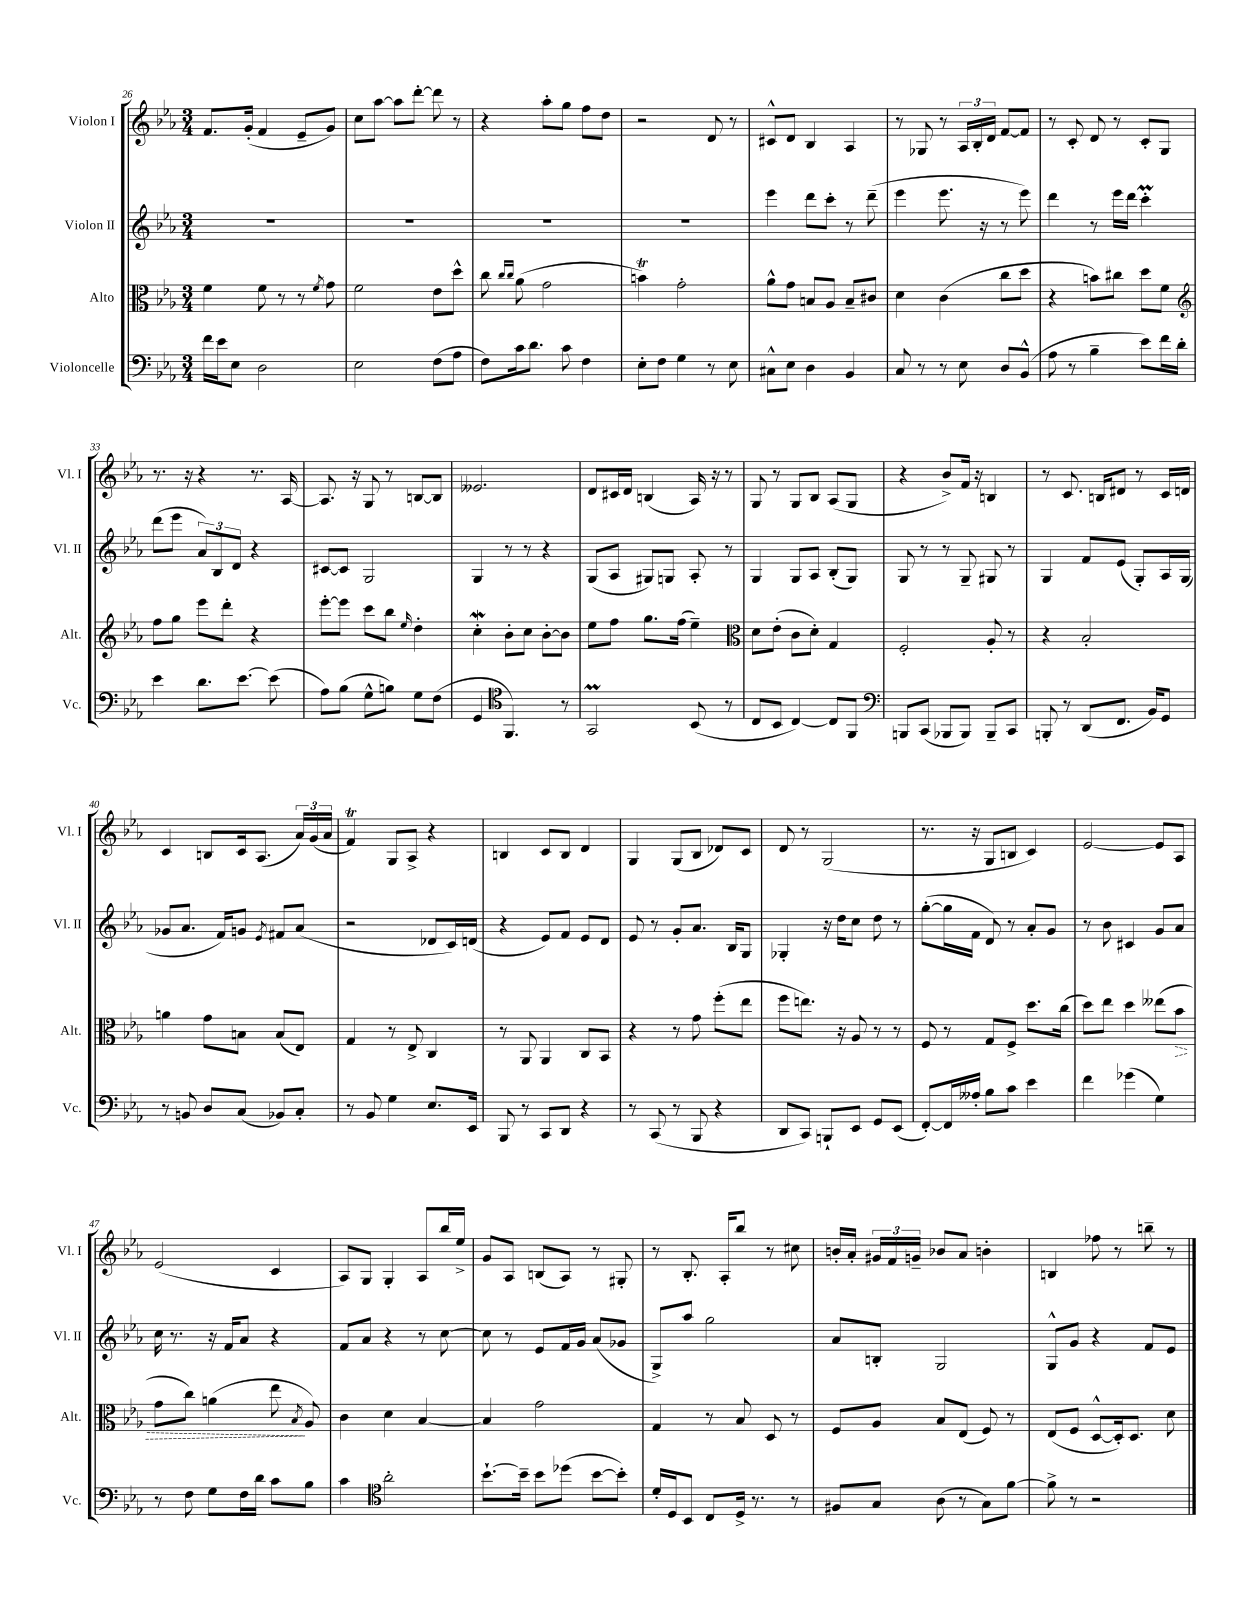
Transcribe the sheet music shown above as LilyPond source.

<<
\new StaffGroup <<
\new Staff = "s0" \with { instrumentName = "Violon I" shortInstrumentName = "Vl. I" } {
    \clef treble \key ees \major \numericTimeSignature \time 3/4
    \autoBeamOff f'8.[ g'16]-.( f'4 ees'8[-- g'8]) |
    c''8[ aes''8]~ aes''8[ d'''8]~-. d'''8 r8 |
    r4 aes''8[-. g''8] f''8[ d''8] |
    r2 d'8 r8 |
    cis'8[-^ d'8] bes4 aes4 |
    r8 ges8 r8 \tuplet 3/2 { aes16[ bes16-. d'16] } f'8[~ f'8] |
    r8 c'8-. d'8 r8 c'8[-. g8] |
    r8. r16 r4 r8. aes16~ |
    aes8. r16 g8 r8 b8[~ b8] |
    eeses'2. |
    d'8[ cis'16 d'16] b4( aes16) r16 r8 |
    g8 r8 g8[ bes8] aes8[( g8] |
    r4 bes'8[->) f'16] r16 b4 |
    r8 c'8. b16[ dis'8] r8 c'16[ d'16] |
    c'4 b8[ c'16 aes8.]( \tuplet 3/2 { aes'16[) g'16( aes'16] } |
    f'4\trill) g8[ aes8]-> r4 |
    b4 c'8[ b8] d'4 |
    g4 g8[( bes8] des'8[) c'8] |
    d'8 r8 g2( |
    r8. r16 g8[ b8] c'4) |
    ees'2~ ees'8[ aes8] |
    ees'2( c'4 |
    aes8[) g8] g4-. aes8[ bes''16 ees''16]-> |
    g'8[ aes8] b8[( aes8]) r8 gis8-. |
    r8 bes8.-. aes16[-. bes''8] r8 cis''8 |
    b'16[-. aes'16]-. \tuplet 3/2 { gis'16[ f'16 g'16]-- } bes'8[ aes'8] b'4-. |
    b4 fes''8 r8 b''8-- r8 \bar "|." |
}
\new Staff = "s1" \with { instrumentName = "Violon II" shortInstrumentName = "Vl. II" } {
    \clef treble \key ees \major \numericTimeSignature \time 3/4
    \autoBeamOff R2. |
    R2. |
    R2. |
    R2. |
    ees'''4 d'''8[ c'''8]-. r8 d'''8--( |
    ees'''4 ees'''8. r16 r8 ees'''8) |
    d'''4 r8 ees'''16[ d'''16] c'''4-.\prall |
    d'''8[( ees'''8] \tuplet 3/2 { aes'8[) bes8 d'8] } r4 |
    cis'8[~ cis'8] g2 |
    g4 r8 r8 r4 |
    g8[( aes8] gis8[) g8] aes8-. r8 |
    g4 g8[ aes8] bes8[-.( g8]) |
    g8 r8 r8 g8-- gis8 r8 |
    g4 f'8[ ees'8]( g8[-.) aes16 g16]( |
    ges'8[ aes'8.] f'16[) g'8] \acciaccatura { ees'8 } fis'8[ aes'8]( |
    r2 des'8[ c'16) d'16]( |
    r4 ees'8[) f'8] ees'8[ d'8] |
    ees'8 r8 g'8[-. aes'8.] bes16[ g8] |
    ges4-. r16 d''16[ c''8] d''8 r8 |
    g''8[~-.( g''16 f'16] d'8) r8 aes'8[-. g'8] |
    r8 bes'8 cis'4 g'8[ aes'8] |
    c''16 r8. r16 f'16[ aes'8] r4 |
    f'8[ aes'8] r4 r8 c''8~ |
    c''8 r8 ees'8[ f'16 g'16] aes'8[( ges'8] |
    g8[->) aes''8] g''2 |
    aes'8[ b8]-. g2 |
    g8[-^ g'8] r4 f'8[ ees'8] \bar "|." |
}
\new Staff = "s2" \with { instrumentName = "Alto" shortInstrumentName = "Alt." } {
    \clef alto \key ees \major \numericTimeSignature \time 3/4
    \autoBeamOff f'4 f'8 r8 r8 \acciaccatura { f'8 } g'8 |
    f'2 ees'8[ d''8]-^ |
    c''8 \grace { c''16[ c''16] } aes'8( g'2 |
    b'4\trill) g'2-. |
    aes'8[-^ g'8] b8[ aes8] b8[-- cis'8] |
    d'4 c'4( c''8[ d''8] |
    r4 b'8[) cis''8] d''8[ f'8] |
    \clef treble f''8[ g''8] ees'''8[ d'''8]-. r4 |
    ees'''8[~-. ees'''8] c'''8[ bes''8] \grace { ees''16 } d''4-. |
    c''4-.\mordent bes'8[-. c''8] bes'8[~-. bes'8] |
    ees''8[ f''8] g''8.[ f''16]( ees''4--) |
    \clef alto d'8[ ees'8]-.( c'8[ d'8]-.) g4 |
    f2-. aes8-. r8 |
    r4 bes2-. |
    a'4 g'8[ b8] b8[( ees8]) |
    g4 r8 ees8-> c4 |
    r8 aes,8 aes,4 c8[ bes,8] |
    r4 r8 g'8 f''8[-.( ees''8] |
    f''8[ e''8.]) r16 aes8 r8 r8 |
    f8 r8 g8[ f8]-> d''8.[ c''16]( |
    d''8[) ees''8] d''4 eeses''8[( \once \override Hairpin.style = #'dashed-line bes'8]\> |
    g'8[ c''8]) a'4( ees''8\! \acciaccatura { bes8 } aes8) |
    c'4 d'4 bes4~ |
    bes4 g'2 |
    g4 r8 bes8 d8 r8 |
    f8[ aes8] bes8[ ees8]( f8) r8 |
    ees8[( f8] d8[~-^ d16-.) d8.] d'8 \bar "|." |
}
\new Staff = "s3" \with { instrumentName = "Violoncelle" shortInstrumentName = "Vc." } {
    \clef bass \key ees \major \numericTimeSignature \time 3/4
    \autoBeamOff f'16[ ees'16 ees8] d2 |
    ees2 f8[( aes8] |
    f8[) c'16 d'8.] c'8 f4 |
    ees8[-. f8] g4 r8 ees8 |
    cis8[-^ ees8] d4 bes,4 |
    c8 r8 r8 ees8 d8[ bes,8]-^( |
    aes8 r8 bes4-- ees'8[) f'16 d'16]-. |
    ees'4 d'8.[ ees'8.]~ ees'8( |
    aes8[) bes8]( g8[-^ b8]) g8[ f8]( |
    g,4 \clef tenor f,4.) r8 |
    g,2\prall bes,8( r8 |
    c8[ bes,8] c4~) c8[ f,8] |
    \clef bass b,,8[ c,8]( bes,,8[ bes,,8]) bes,,8[-- c,8] |
    b,,8-. r8 d,8[( f,8.] bes,16[) g,8] |
    r8 b,8 d8[ c8]( bes,8[) c8]-. |
    r8 bes,8 g4 ees8.[ ees,16] |
    bes,,8 r8 c,8[ d,8] r4 |
    r8 c,8( r8 bes,,8 r4 |
    d,8[ c,8]) b,,8[-! ees,8] g,8[ ees,8]( |
    f,8[~-.) f,16 aeses16]-. bes8[ c'8] ees'4 |
    f'4 ges'4( g4) |
    r8 f8 g8[ f16 d'16] c'8[ bes8] |
    c'4 \clef tenor aes'2-. |
    bes'8.[~-! bes'16]-- bes'8[ des''8]( bes'8[~ bes'8]-.) |
    d'16[-. d16 bes,8] c8[ d16]-> r8. r8 |
    fis8[ g8] aes8( r8 g8[) f'8]~ |
    f'8-> r8 r2 \bar "|." |
}
>>
>>
\layout { \context { \Score currentBarNumber = #26 } }
